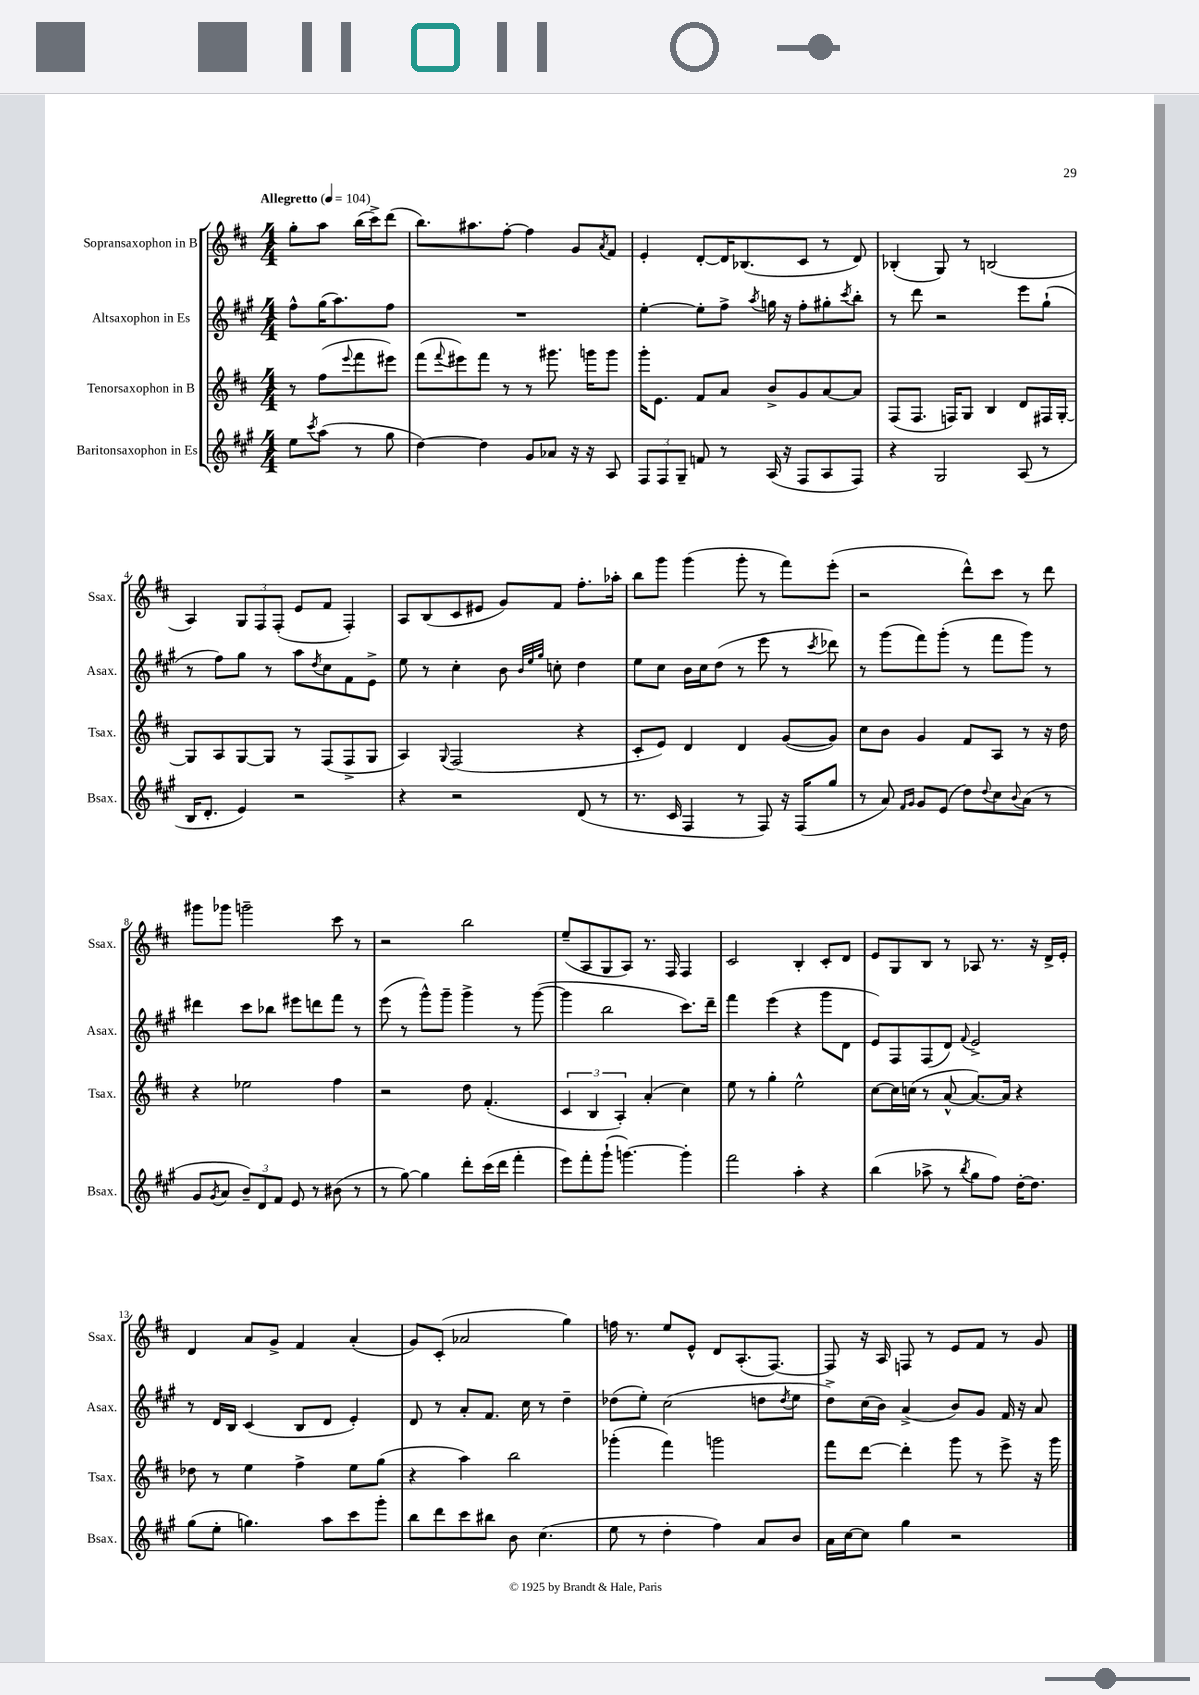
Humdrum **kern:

**kern	**kern	**kern	**kern
*part4	*part3	*part2	*part1
*staff4	*staff3	*staff2	*staff1
*I"Baritonsaxophon in Es	*I"Tenorsaxophon in B	*I"Altsaxophon in Es	*I"Sopransaxophon in B
*I'Bsax.	*I'Tsax.	*I'Asax.	*I'Ssax.
*clefG2	*clefG2	*clefG2	*clefG2
*k[f#c#g#]	*k[f#c#]	*k[f#c#g#]	*k[f#c#]
*M4/4	*M4/4	*M4/4	*M4/4
*MM104	*MM104	*MM104	*MM104
=	=	=	=
!	!	!	!LO:TX:a:B:t=Allegretto
8ee\L	8r	8ff#^^\L	8gg'\L
8qccc#/	.	.	.
(8aa\J	(8ff#\L	(16gg#\K	8aa\J
.	.	8.aa\)	.
.	8qqeee/	.	.
8r	8fff#\	.	(16bb\LL
.	.	.	16ccc#^\J)
8gg#\	8eee#X\J)	8ff#\J	(8ddd\J
=1	=1	=1	=1
[4dd\)	(8fff#\L	1r	8.bb\L)
.	8qqfff#/	.	.
.	8eee#X\)	.	.
.	.	.	8.aa#X\
4dd\]	8fff#\J	.	.
.	8r	.	[8ff#'\J
8g#/L	8r	.	4ff#\]
8a-X/J	8.ggg#X\	.	.
16r	.	.	8g/L
16r	16gggn\KL	.	.
.	.	.	8qa/
8A/	8ggg\J	.	8f#/J
=2	=2	=2	=2
12F#/L	16ggg'\KL	[4ee'\	4e'/
.	8.e\J	.	.
12F#/	.	.	.
12G#~/J	.	.	.
8fn/	8f#/L	8ee'\L]	[8d'/L
8r	8a/J	8ff#^\J	16d/K]
.	.	.	(8.B-X/
.	.	8qaa/	.
(16A/	8b^/L	16ggn\	.
16r	.	16r	.
8F#/L	8g/	8ff#'\L	8c#/J
8A/	[8a/	8gg#X'\	8r
.	.	8qccc#/	.
8F#/J)	8a/J]	8bb'\J	8d/)
=3	=3	=3	=3
4r	(8F#/L	8r	(4B-X'/
.	8.F#/J	8ddd\	.
2G#/	.	2r	8G/)
.	16Fn/KL)	.	.
.	8G/J	.	8r
.	4B/	.	(2Bn/
(8A/	8d/L	8eee\L	.
8r	16F#X/L	(8gg#`\J	.
.	[16G'/JJ	.	.
!!LO:LB:g=z
=4	=4	=4	=4
16B/KL	8G/L]	8r	4A/)
8.d'/J	.	.	.
.	8A/	8ff#\L)	.
4e/)	[8G/	8gg#\J	12G/L
.	.	.	12F#/
.	8G/J]	8r	.
.	.	.	(12F#'/J
2r	8r	8aa\L	8e/L
.	.	8qdd/	.
.	(8F#/L	8cc#\	8f#/J
.	8F#^/	8f#\	4F#'/)
.	8G/J	8e^\J	.
=5	=5	=5	=5
4r	4A/)	8ee\	8A/L
.	.	8r	(8B/
.	8qqG/	.	.
2r	(2F#/	4cc#'\	8c#/
.	.	.	8e#X/J
.	.	8b\	8g/L)
.	.	32qqb/LLL	.
.	.	32qqee/	.
.	.	32qqgg#/JJJ	.
.	.	8ccn'\	8f#/J
(8d/	4r	4dd\	8.ff#'\L
8r	.	.	.
.	.	.	16aa-X'\Jk
=6	=6	=6	=6
8.r	8c#'/L	8ee\L	8bb\L
.	8e/J)	8cc#\J	8ggg\J
16c#/	.	.	.
4F#/	4d/	16b\LL	(4ggg\
.	.	16cc#\J	.
.	.	(8dd\J	.
8r	4d/	8r	8ggg'\
8F#/)	.	8eee\	8r
16r	([8g/L	8r	8fff#\L)
(16F#/KL	.	.	.
.	.	8qccc#/	.
8gg#/J	8g/J])	8ddd-X\)	(8eee'\J
=7	=7	=7	=7
8r	8cc#\L	8r	2r
8a/)	8b\J	(8ggg#\L	.
16qqf#/LL	.	.	.
16qqg#/JJ	.	.	.
8g#/L	4g/	8fff#\)	.
(8e/J	.	(8ggg#'\J	.
8dd\L)	8f#/L	8r	8ddd^^\L)
8qqdd/	.	.	.
8cc#\	8A/J	8fff#\L	8ccc#\J
8qqb/	.	.	.
(8a\J	8r	8ggg#\J)	8r
8r	16r	8r	8ddd\
.	16dd\	.	.
!!LO:LB:g=z
=8	=8	=8	=8
8g#/L	4r	4ddd#X\	8ggg#X\L
8qg#/	.	.	.
8a/J	.	.	8ggg-X\J
12b~/L)	2ee-X\	8ccc#\L	2gggn~\
12d/	.	.	.
.	.	8bb-X\J	.
12f#/J	.	.	.
8e/	.	8eee#X\L	.
8r	.	8dddn\	.
(8b#X\	4ff#\	8fff#\J	8ccc#\
8r	.	8r	8r
=9	=9	=9	=9
8r	2r	(8eee\	2r
[8gg#\)	.	8r	.
4gg#\]	.	8ggg#^^\L)	.
.	.	8ggg#~\J	.
8ddd'\L	8dd\	4ggg#^\	2bb\
(16ccc#\L	(4.f#'/	.	.
16ddd\JJ	.	.	.
4fff#'\	.	8r	.
.	.	([8ggg#\	.
=10	=10	=10	=10
8eee\L)	6c#/	4ggg#\]	(8ee~/L
8fff#'\	.	.	8A/
.	6B/	.	.
(8ggg#`\J	.	2bb\	8G/
.	6A'/)	.	.
[4.gggn\)	.	.	8A/J)
.	(4a'/	.	8.r
.	.	.	16F#/
4ggg'\]	4cc#\)	8.ccc#\L)	4F#/
.	.	16ddd~\Jk	.
=11	=11	=11	=11
2fff#\	8ee\	4fff#\	2c#/
.	8r	.	.
.	4gg'\	(4eee\	.
4aa'\	2ee^^\	4r	4B'/
4r	.	8ggg#\L	8c#'/L
.	.	8d\J	8d/J
=12	=12	=12	=12
(4bb\	[8cc#\L	8e/L)	8e/L
.	16cc#\L]	8F#/	8G/
.	(16ccn\JJ	.	.
8aa-X^\	8r	(8F#/	8B/J
8r	[8a^^/	8d/J)	8r
8qbb/	.	8qqf#/	.
8gg#\L	8.a/L_)	2e^/	8A-X/
8ff#\J)	.	.	8.r
.	16a/Jk]	.	.
[16dd'\KL	4r	.	.
8.dd\J]	.	.	16r
.	.	.	16d^/LL
.	.	.	16e'/JJ
!!LO:LB:g=z
=13	=13	=13	=13
(8gg#\L	8dd-X\	8r	4d/
8ee'\J	8r	16d/LL	.
.	.	16B/JJ	.
4.ggn\)	4ee\	(4c#/	8a/L
.	.	.	8g^/J
.	4ff#^\	8B/L	4f#/
8aa\L	.	8d/J	.
8ccc#\	8ee\L	4e'/)	(4a'/
8ggg#'\J	(8gg\J	.	.
=14	=14	=14	=14
8bb\L	4r	8d/	8g/L)
8ddd\	.	8r	(8c#'/J
8ccc#\	4aa\)	8a'/L	2a-X/
8bb#X\J	.	8.f#/J	.
8b\	2bb\	.	.
.	.	16cc#\	.
(4.cc#\	.	8r	.
.	.	4dd~\	4gg\)
=15	=15	=15	=15
8ee\	(4ggg-X'\	(8dd-X\L	16ffn\
.	.	.	8.r
8r	.	8ee'\J)	.
4dd'\	4fff#\)	(2cc#\	8ee/L
.	.	.	8e^^/J
4ff#\)	2gggn\	.	8d/L
.	.	.	(8.A'/
8a/L	.	8ddn\L	.
.	.	.	[8.F#/J)
.	.	8qdd/	.
8b/J	.	8ee\J	.
=16	=16	=16	=16
16a\LL	8fff#\L	8dd^\L)	8F#/]
[16cc#\J	.	.	.
8cc#\J]	[8ddd\J	(16cc#\L	16r
.	.	16b\JJ)	16A/
4gg#\	4ddd'\]	(4a^/	8Fn/
.	.	.	8r
2r	8ggg\	8b/L)	8e/L
.	8r	8g#/J	8f#/J
.	8eee^\	16f#/	8r
.	.	16r	.
.	16r	8a/	8g/
.	16ggg\	.	.
==	==	==	==
*-	*-	*-	*-
